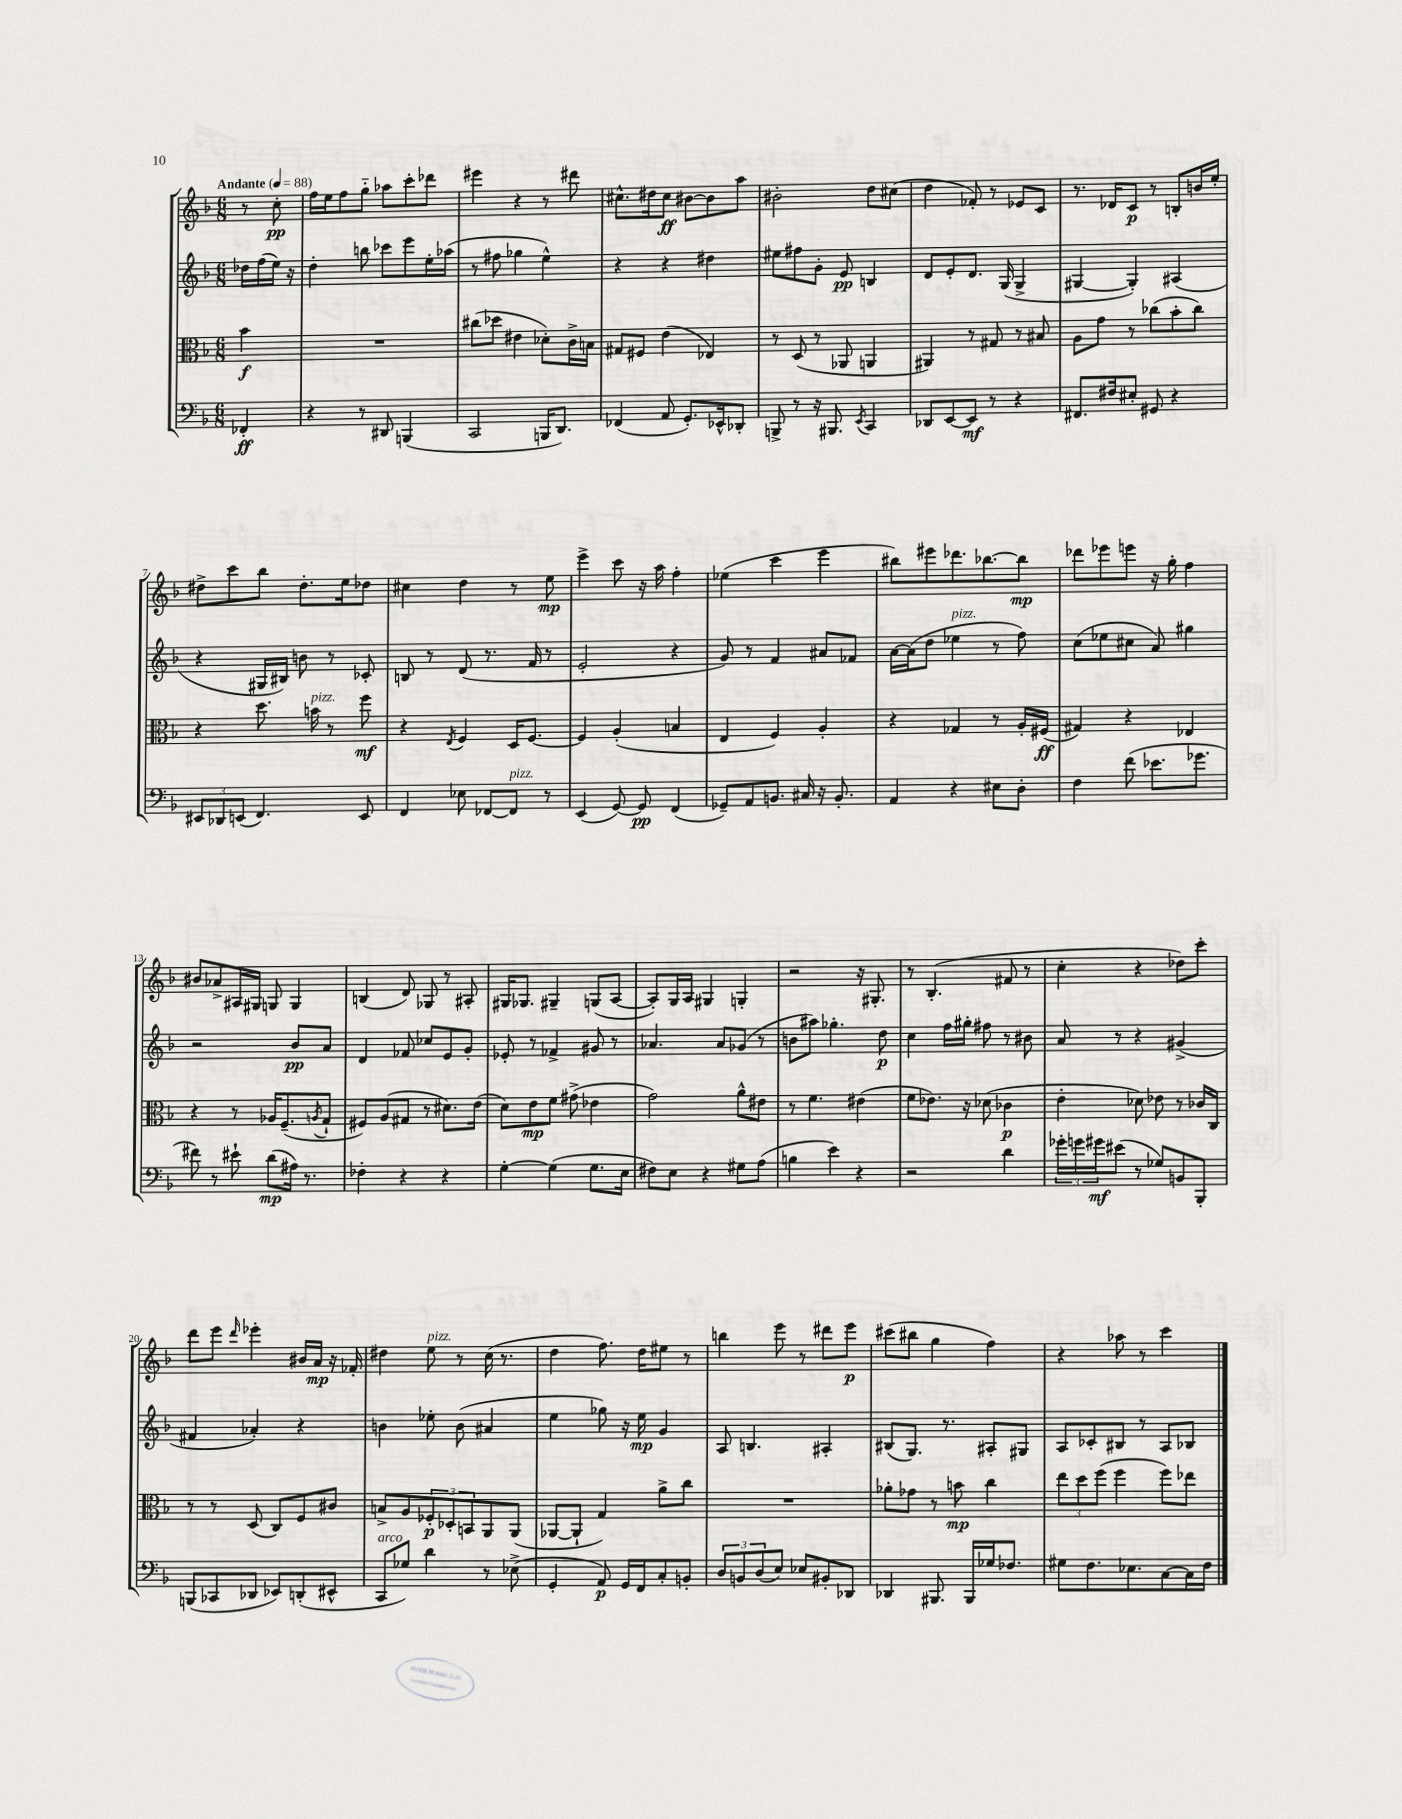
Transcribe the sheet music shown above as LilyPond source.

<<
\new StaffGroup <<
\new Staff = "s0" {
    \clef treble \key f \major \numericTimeSignature \time 6/8 \partial 4 \tempo "Andante" 4 = 88
    r8 c''8-.\pp |
    f''16 e''16 f''8 g''8-_ aes''8 c'''8-. des'''8 |
    eis'''4 r4 r8 dis'''8 |
    cis''8.-^ dis''16 cis''8\ff bis'8~ bis'8 a''8 |
    bis'2-. d''8 cis''8( |
    d''4 fes'8-.) r8 ees'8 c'8 |
    r8. des'16 c'8\p r8 b8-. b'16 e''16-. |
    dis''8-> c'''8 bes''8 dis''8.-. e''16 des''8 |
    cis''4 d''4 r8 e''8\mp |
    e'''4-> c'''8 r16 a''16 f''4-. |
    ees''4( c'''4 e'''4 |
    bis''8) eis'''8 des'''8. bes''8.~ bes''8\mp |
    des'''8 ees'''8 e'''8 r16 g''16-. f''4 |
    bis'8 aes'8-> ais16 gis16 g8 g4 |
    b4( d'8) ges8 r8 ais8-. |
    gis16 ges8. gis4-- g8( a8~ |
    a8-.) g16 a16 gis4 g4-. |
    r2 r16 gis8.-. |
    r8 bes4.-.( fis'8 r8 |
    c''4-. r4 des''8) c'''8-. |
    d'''8 e'''8 \grace { d'''16 } ees'''4-. bis'16 a'16\mp r16 fes'16-. |
    dis''4 e''8^\markup { \italic "pizz." } r8 c''16( r8. |
    d''4 f''8.) d''16 eis''8 r8 |
    b''4 e'''8 r8 dis'''8 e'''8\p |
    cis'''8( bis''8 g''4 f''4) |
    r4 aes''8 r8 c'''4 \bar "|." |
}
\new Staff = "s1" {
    \clef treble \key f \major \numericTimeSignature \time 6/8 \partial 4
    des''16 f''16( e''16) r16 |
    d''4-. b''8 ces'''8 e'''8 e''16-. aes''16( |
    r8 fis''8 ges''4 e''4-^) |
    r4 r4 dis''4 |
    eis''8 fis''8 g'8-. e'8\pp b4 |
    d'8 e'8-. d'8. g16( g4-> |
    gis4~ gis4-.) ais4( |
    r4 gis16 bis16) b'8 r8 ces'8-. |
    b8 r8 d'8( r8. f'16 r8 |
    e'2-. r4 |
    g'8) r8 f'4 ais'8 fes'8 |
    a'16~ a'16( d''8 ees''4^\markup { \italic "pizz." } r8 f''8) |
    c''8( ees''8 cis''8 a'8) gis''4 |
    r2 bes'8\pp a'8 |
    d'4 fes'8 ces''8 e'8 g'8-. |
    ees'8-. r8 fes'4-> gis'8 r8 |
    aes'4. aes'8 ges'8( r8 |
    b'8 ais''8) ges''4.-. d''8\p |
    c''4 f''16 gis''16-. fis''8 r8 bis'8 |
    a'8 r8 r4 gis'4->( |
    fis'4 aes'4-.) r4 |
    b'4 ees''8-. b'8( ais'4 |
    e''4 ges''8) r16 e''16\mp g'4 |
    a8 b4. ais4-. |
    bis8( g8.) r8. ais8-. gis8 |
    a8 ces'8-. bis8 r8 a8 bes8 \bar "|." |
}
\new Staff = "s2" {
    \clef alto \key f \major \numericTimeSignature \time 6/8 \partial 4
    bes'4\f |
    R2. |
    cis''8( des''8 eis'4 des'8-.) c'16-> b16 |
    gis8 fis8 e'4( ees4) |
    r8 d8( r8 aes,8 a,4 |
    ais,4) r8 gis8 r8 bis8 |
    a8 g'8 r8 ces''8( bes'8-. ces''8) |
    r4 d''8. b'16^\markup { \italic "pizz." } r8 f''8\mf |
    r4 \acciaccatura { e8 } f4 d16 f8.~ |
    f4 a4-.( b4 |
    e4 f4) a4-. |
    r4 ges4 r8 a16-. fis16\ff( |
    gis4) r4 ees4 |
    r4 r8 aes16 f8.--( \acciaccatura { a8 } g8-! |
    fis8) a8( gis8 r8 dis'8.) e'16( |
    d'8) e'8\mp f'8 gis'8->( ees'4 |
    g'2) a'8-^ eis'8 |
    r8 f'4. eis'4( |
    f'8 ees'8.) r16 des'8( ces'4\p |
    e'4-. des'8) ees'8 r8 ces'16 c16 |
    r8 r8 d8( c8) f8 cis'8 |
    b8-> a8 \tuplet 3/2 { fes8-.\p des8-. b,8 } a,8 a,8( |
    aes,8~ aes,8-! g4) a'8-> c''8 |
    R2. |
    aes'8-. ges'8 r8 b'8\mp c''4 |
    \tuplet 3/2 { e''8 d''8 f''8( } f''4 f''8) ees''8 \bar "|." |
}
\new Staff = "s3" {
    \clef bass \key f \major \numericTimeSignature \time 6/8 \partial 4
    fes,4-.\ff |
    r4 r8 dis,8 b,,4( |
    c,2 b,,16 d,8.) |
    fes,4( a,8 g,8.-.) ees,16-^ des,8-. |
    b,,8-> r8 r16 bis,,8. \acciaccatura { e,8 } c,4 |
    des,8 e,8~ e,8\mf r8 r4 |
    fis,8. fis16 eis8-. gis,8 r4 |
    \tuplet 3/2 { eis,8 des,8 e,8( } f,4.) e,8 |
    f,4 ees8 fes,8~ fes,8^\markup { \italic "pizz." } r8 |
    e,4( g,8~) g,8\pp f,4( |
    ges,8--) a,8 b,8. cis16 r16 b,8.-. |
    a,4 r4 eis8 d8-. |
    f4 f'8( ees'8. ges'8. |
    fis'8) r8 eis'8-! d'8\mp( ais16) r8. |
    fes4-. r4 r4 |
    g4~-. g4( g8. e16 |
    fis8) e8 r4 gis8 a8( |
    b4 e'4) r4 |
    r2 d'4 |
    \tuplet 3/2 { ges'16-. g'16 gis'16\mf } eis'8( r8 ges8) b,8 bes,,8-. |
    b,,8( ces,8 des,8 ees,8) d,8-.( eis,8-^ |
    c,8^\markup { \italic "arco" } ges8) d'4 r8 ees8->( |
    g,4-. a,8\p) g,16 f,16 c8-. b,8-. |
    \tuplet 3/2 { d8 b,8 d8( } e8) ees8 bis,8-. des,8 |
    des,4 bis,,8. bis,,16 ges16 fes8. |
    gis8 f8. ees8. c8~ c16 f16 \bar "|." |
}
>>
>>
